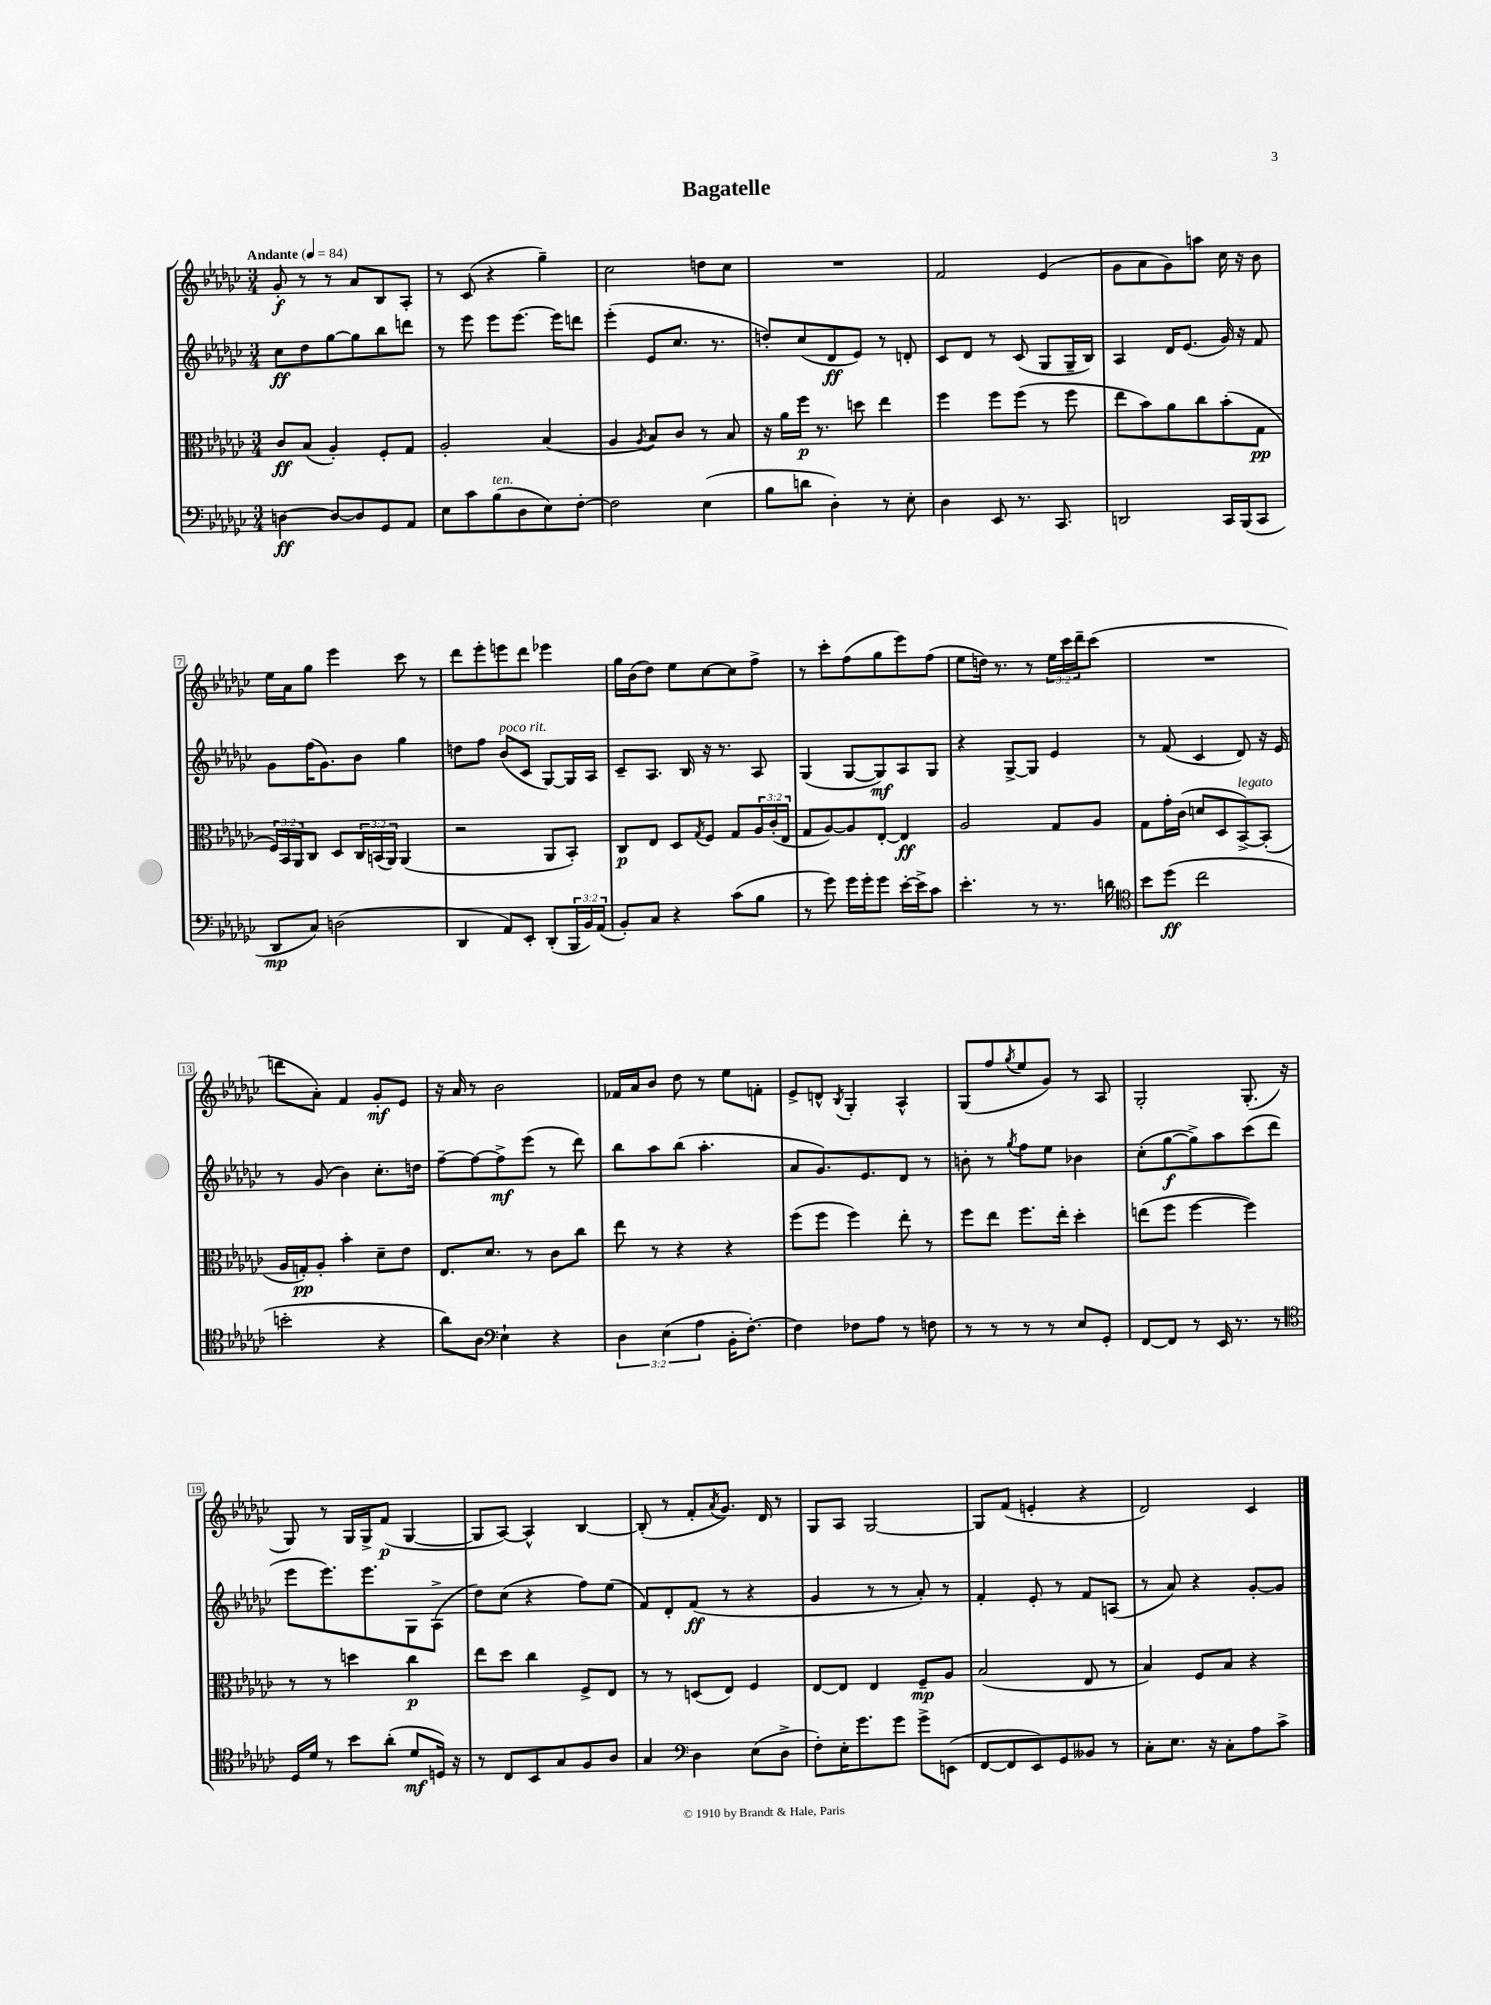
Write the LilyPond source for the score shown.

\header { title = "Bagatelle" }
<<
\new StaffGroup <<
\new Staff = "s0" {
    \clef treble \key ges \major \numericTimeSignature \time 3/4 \override Staff.TupletNumber.text = #tuplet-number::calc-fraction-text \tempo "Andante" 4 = 84
    ges'8-.\f r8 r8 aes'8 bes8 aes8-. |
    r8 ces'8( r4 ges''4--) |
    ces''2 d''8 ces''8 |
    R2. |
    f'2 ees'4( |
    ges'8 aes'8 ges'8) a''8 ces''16 r16 bes'8 |
    ees''16 aes'16 ges''8 ees'''4 ces'''8 r8 |
    des'''8 ees'''8-. e'''8 des'''8 ees'''4 |
    ges''16 bes'16( des''8) ees''8 ces''8~ ces''8 f''8-> |
    r8 ces'''8-. f''8( ges''8 ees'''8) f''8( |
    ees''8 d''16) r8. r8 \tuplet 3/2 { ees''16 ces'''16 des'''16-- } ces'''8( |
    R2. |
    d'''8 aes'8-.) f'4 ges'8-.\mf ees'8 |
    r16 aes'16 r8 bes'2 |
    fes'16 aes'16 bes'8 des''8 r8 ees''8 f'8-. |
    ees'8-> d'8-^ \acciaccatura { bes8 } ges4-. aes4-^ |
    ges8( f''8 \acciaccatura { ges''8 } ees''8 ges'8) r8 aes8 |
    ges2-. ges8.-.( r16 |
    ges8) r8 ges16 ges16-> f'8\p( ges4~ |
    ges8 aes8~) aes4-^ bes4~ |
    bes8-.( r8 f'8-. \acciaccatura { aes'8 } ges'8.) des'16 r8 |
    ges8 aes8 ges2~ |
    ges8 f'8( e'4-. r4 |
    des'2) ces'4 \bar "|." |
}
\new Staff = "s1" {
    \clef treble \key ges \major \numericTimeSignature \time 3/4
    ces''8\ff des''8 ges''8~ ges''8 bes''8 d'''8 |
    r8 ees'''8 ees'''8 ees'''8.~ ees'''16 d'''8 |
    ees'''4-.( ees'8 ces''8. r8. |
    d''8-.) ces''8( des'8\ff ees'8) r8 d'8-. |
    ces'8 des'8 r8 ces'8( ges8 ges16-- bes16) |
    aes4 des'16 ees'8.( ges'16) r16 f'8 |
    ges'8 f''16( ges'8.) bes'8 ges''4 |
    d''8 f''8 bes'8^\markup { \italic "poco rit." }( ces'8 ges8~) ges16 aes16 |
    ces'8-- aes8. bes16 r16 r8. aes8 |
    ges4( ges8~ ges8\mf) aes8 ges8 |
    r4 ges8~-> ges8 ees'4 |
    r8 f'8( ces'4 des'8) r16 ees'16 |
    r8 ges'8( bes'4) ces''8.-. d''16 |
    f''8~-- f''8~ f''8->\mf ees'''8( r8 des'''8) |
    bes''8 aes''8 bes''8( aes''4.-. |
    aes'8 ges'8.) ees'8. des'8 r8 |
    b'8-. r8 \acciaccatura { ges''8 } f''8 ees''8 bes'4 |
    ces''8-.( ges''8~\f ges''8->) aes''8 ces'''8( des'''8 |
    ees'''8 ees'''8.) ees'''8. ges8 aes8->( |
    des''8) ces''8( r4 f''8) ees''8( |
    f'8) des'8-. f'8\ff( r8 r4 |
    ges'4 r8 r8 aes'8-.) r8 |
    f'4-. ees'8-. r8 f'8 a8( |
    r8 aes'8) r4 ges'8~-. ges'8 \bar "|." |
}
\new Staff = "s2" {
    \clef alto \key ges \major \numericTimeSignature \time 3/4 \override Staff.TupletNumber.text = #tuplet-number::calc-fraction-text
    ces'8\ff bes8( aes4-.) f8-. ges8 |
    aes2-. bes4( |
    aes4 \acciaccatura { aes8 } bes8) ces'8 r8 bes8 |
    r16 aes'16 f''16\p r8. d''8 ees''4 |
    f''4 f''8 f''8( r8 f''8 |
    ees''8 bes'8) aes'8 ces''8 bes'8-.( ges8\pp |
    \tuplet 3/2 { f16) bes,16 aes,16 } ces8 des8 \tuplet 3/2 { ces16 b,16( aes,16) } aes,4( |
    r2 aes,8 bes,8-.) |
    ces8\p ees8 des8 \acciaccatura { ges8 } f8 ges8 \tuplet 3/2 { aes16 ces'16-.( ees16 } |
    ges8 aes8~) aes8 ees8~-. ees4\ff |
    aes2 ges8 aes8 |
    ges8 ges'16-. ces'16( d'8 des8 bes,8~->^\markup { \italic "legato" }) bes,8-.( |
    aes16 g16-.\pp) aes8-. bes'4-. des'8-- ees'8 |
    ees8. des'8. r8 ces'8 ces''8 |
    ees''8 r8 r4 r4 |
    f''8( f''8 f''4) ees''8-. r8 |
    f''8 ees''8 f''8. ees''16-. des''4-. |
    e''8( f''8 f''4~ f''4) |
    r8 r8 d''4 ces''4\p |
    ees''8 des''8 ces''4 f8-> ees8 |
    r8 r8 d8( ees8) f4 |
    ees8~ ees8 ees4 f8--\mp aes8 |
    bes2( ees8 r8 |
    bes4) f8 bes8 r4 \bar "|." |
}
\new Staff = "s3" {
    \clef bass \key ges \major \numericTimeSignature \time 3/4 \override Staff.TupletNumber.text = #tuplet-number::calc-fraction-text
    d4~\ff d8~ d8 ges,8 aes,8 |
    ees8 ces'8 bes8^\markup { \italic "ten." }( des8 ees8) f8~-. |
    f2 ees4( |
    bes8 d'8 des4-.) r8 ees8-. |
    des4 ees,8 r8. ces,8. |
    d,2 ces,16 bes,,16( ces,8 |
    des,8\mp ces8) d2( |
    des,4 aes,8) ees,8-. des,8-.( \tuplet 3/2 { bes,,16 bes,16) aes,16( } |
    bes,8-.) ces8 r4 ces'8( bes8 |
    r8 ges'8) ges'16 ges'16-. ges'8 ees'16~-. ees'16-> ces'8 |
    ees'4.-. r8 r8. d'16 |
    \clef tenor bes'8 des''8\ff( ces''2 |
    b'2-. r4 |
    aes'8) aes8 \clef bass ees4-! r4 |
    \tuplet 3/2 { des4 ees4( aes4 } bes,16-. f8.~-.) |
    f4 fes8 aes8 r8 f8 |
    r8 r8 r8 r8 ees8 ges,8-. |
    f,8~ f,8 r8 ees,16 r8. r8 |
    \clef tenor des16 des'16 r8 bes'8 aes'8-.( des'8\mf d16) r16 |
    r8 ces8 bes,8 ges8 f8 aes8 |
    ges4 \clef bass des4 ees8( des8-> |
    f8-.) ees16-. ges'8. ges'8 ges'8-> e,8( |
    f,8~ f,8 ees,8) ges,8 beses,8 r8 |
    ces8-. ees8. r16 ces8-. aes8 ces'8-> \bar "|." |
}
>>
>>
\layout { \context { \Score \override BarNumber.stencil = #(make-stencil-boxer 0.1 0.3 ly:text-interface::print) } }
